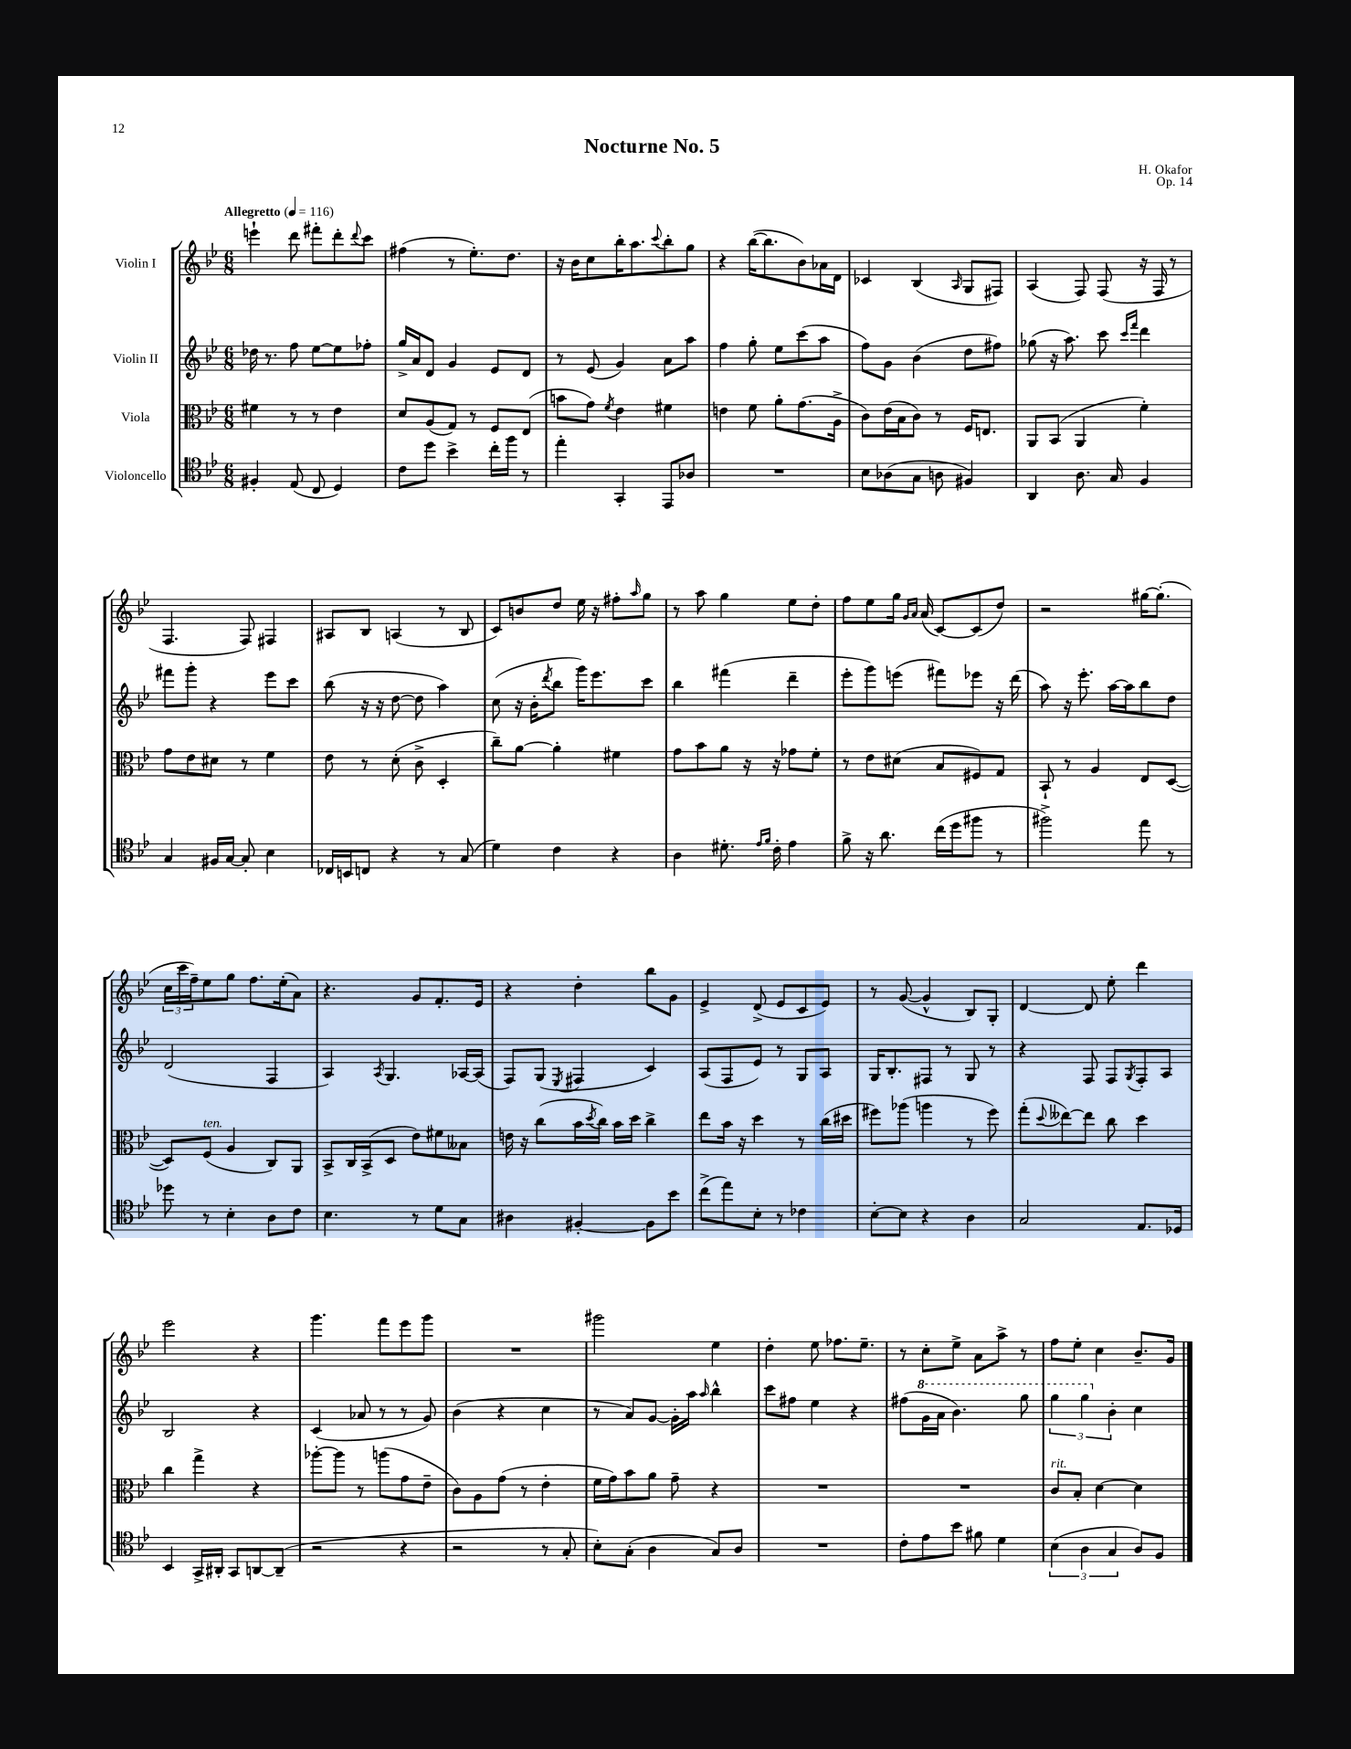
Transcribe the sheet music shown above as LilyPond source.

\header { title = "Nocturne No. 5" composer = "H. Okafor" opus = "Op. 14" }
<<
\new StaffGroup <<
\new Staff = "s0" \with { instrumentName = "Violin I" } {
    \clef treble \key bes \major \numericTimeSignature \time 6/8 \tempo "Allegretto" 4 = 116
    e'''4-! d'''8 fis'''8-. d'''8-. \appoggiatura { d'''8 } c'''8 |
    fis''4( r8 ees''8.-.) d''8. |
    r16 bes'16 c''8 bes''16-. a''8. \appoggiatura { c'''8 } bes''8-. g''8 |
    r4 bes''16~( bes''8. bes'8) aes'16 d'16 |
    ces'4 bes4( \grace { a16 } g8 fis8) |
    a4( f8) f8( r16 f16 r8 |
    f4. f8) fis4 |
    ais8 bes8 a4( r8 bes8 |
    c'8) b'8 d''8 ees''16 r16 fis''8-. \grace { a''16 } g''8 |
    r8 a''8 g''4 ees''8 d''8-. |
    f''8 ees''8 g''16 \grace { g'16 a'16 } a'16( c'8~) c'8( d''8) |
    r2 gis''16~ gis''8.-.( |
    \tuplet 3/2 { c''16 c'''16 f''16--) } ees''8 g''8 f''8. ees''16-.( a'8) |
    r4. g'8 f'8.-. ees'16 |
    r4 d''4-. bes''8 g'8 |
    ees'4-> d'8->( ees'8 c'8 ees'8) |
    r8 g'8~( g'4-^ bes8) g8-. |
    d'4~ d'8 ees''8-. d'''4 |
    ees'''2 r4 |
    g'''4. f'''8 ees'''8 g'''8 |
    R2. |
    gis'''2 ees''4 |
    d''4-. ees''8 fes''8. ees''8.-- |
    r8 c''8-. ees''8-> a'8 a''8-> r8 |
    f''8 ees''8-. c''4 bes'8.-- g'16 \bar "|." |
}
\new Staff = "s1" \with { instrumentName = "Violin II" } {
    \clef treble \key bes \major \numericTimeSignature \time 6/8
    des''16 r8. f''8 ees''8~ ees''8 fes''8-. |
    g''16-> a'16 d'8 g'4 ees'8 d'8 |
    r8 ees'8( g'4) a'8 a''8 |
    f''4 g''8-. ees''8 c'''8( a''8 |
    f''8) g'8 bes'4( d''8 fis''8) |
    ges''8( r16 a''8.) c'''8 \grace { c'''16 f'''16 } d'''4 |
    fis'''8 g'''8-. r4 ees'''8 c'''8 |
    bes''8( r16 r16 d''8~ d''8 a''4) |
    c''8( r16 bes'16-. \acciaccatura { d'''8 } bes''8 g'''16) ees'''8. c'''8 |
    bes''4 fis'''4( d'''4-- |
    ees'''8-. g'''8) e'''8( fis'''8) ees'''8 r16 d'''16( |
    a''8) r16 ees'''8.-. a''16~ a''16 bes''8 d''8 |
    d'2( f4 |
    a4) \acciaccatura { a8 } g4. aes16~ aes16( |
    f8) g8( \acciaccatura { ees8 } fis4 c'4) |
    a8( f8 ees'8) r8 g8 a8 |
    g16 bes8.-. fis8 r8 g8 r8 |
    r4 f8 f8 \acciaccatura { g8 } f8-. a8 |
    bes2 r4 |
    c'4( aes'8 r8 r8 g'8) |
    bes'4( r4 c''4 |
    r8 a'8) g'8~ g'16-. a''16 \grace { a''16 } bes''4-^ |
    c'''8 fis''8 ees''4 r4 |
    fis''8( \ottava #1 g''16 a''16 bes''4.) g'''8 |
    \tuplet 3/2 { g'''4 g'''4 \ottava #0 bes'4-. } c''4 \bar "|." |
}
\new Staff = "s2" \with { instrumentName = "Viola" } {
    \clef alto \key bes \major \numericTimeSignature \time 6/8
    fis'4 r8 r8 ees'4 |
    d'8 a8( g8) r8 f8 ees8( |
    b'8 g'8) \acciaccatura { f'8 } ees'4 fis'4 |
    e'4 f'8 a'8-. g'8.( a16-> |
    c'8) ees'16( bes16 c'8) r8 f16 e8. |
    a,8 bes,8( a,4 f'4-.) |
    g'8 ees'8 dis'8 r8 f'4 |
    ees'8 r8 d'8-.( c'8-> d4-. |
    c''8--) a'8~ a'4-. fis'4 |
    g'8 bes'8 a'8 r16 r16 ges'8 f'8-. |
    r8 ees'8 dis'8( bes8 fis8) g8 |
    bes,8-! r8 a4 ees8 d8~( |
    d8) f8^\markup { \italic "ten." }( a4 c8) a,8 |
    bes,8-> c16 bes,16->( d8 ees'8) fis'8 beses8 |
    e'16 r16 c''8( bes'16 \acciaccatura { d''8 } c''16) bes'16 d''16 c''4-> |
    ees''8 bes'16 r16 d''4 r8 c''16( dis''16 |
    fis''8) aes''8( a''4 r8 fis''8) |
    g''8-.( \appoggiatura { d''8 } eeses''8~) eeses''8 c''8 d''4 |
    c''4 g''4-> r4 |
    aes''8~-. aes''8 r8 a''8( g'8 ees'8-- |
    c'8) a8 g'8( r8 ees'4-. |
    f'16 g'16) bes'8 a'8 g'8-- r4 |
    R2. |
    R2. |
    c'8^\markup { \italic "rit." } bes8-. d'4~ d'4 \bar "|." |
}
\new Staff = "s3" \with { instrumentName = "Violoncello" } {
    \clef tenor \key bes \major \numericTimeSignature \time 6/8
    fis4-. ees8( c8 d4) |
    c'8 d''8 bes'4-> c''16-. f''16 r8 |
    ees''4-. g,4-. ees,8 aes8 |
    R2. |
    bes8 aes8( g8 a8 fis4) |
    a,4 a8. g16 f4 |
    g4 fis16 g16~ g8-. bes4 |
    ces16 b,16 c8 r4 r8 g8( |
    d'4) c'4 r4 |
    a4 dis'8.-. \grace { ees'16 f'16 } c'16-. ees'4 |
    f'8-> r16 a'8. c''16( d''16 fis''8 r8 |
    fis''2->) ees''8 r8 |
    des''8 r8 bes4-. a8 c'8 |
    bes4. r8 d'8 g8 |
    ais4 fis4~-. fis8 bes'8 |
    c''8->( ees''8) bes8-. r8 ces'4 |
    bes8~-. bes8 r4 a4 |
    g2 ees8. des16 |
    bes,4 g,16-> ais,16-. g,8 a,8~ a,8--( |
    r2 r4 |
    r2 r8 g8-. |
    bes8-.) g8-.( a4 g8) a8 |
    R2. |
    c'8-. ees'8 bes'8 fis'8 d'4 |
    \tuplet 3/2 { bes4( a4 g4 } a8) f8 \bar "|." |
}
>>
>>
\layout { \context { \Score \remove "Bar_number_engraver" } }
